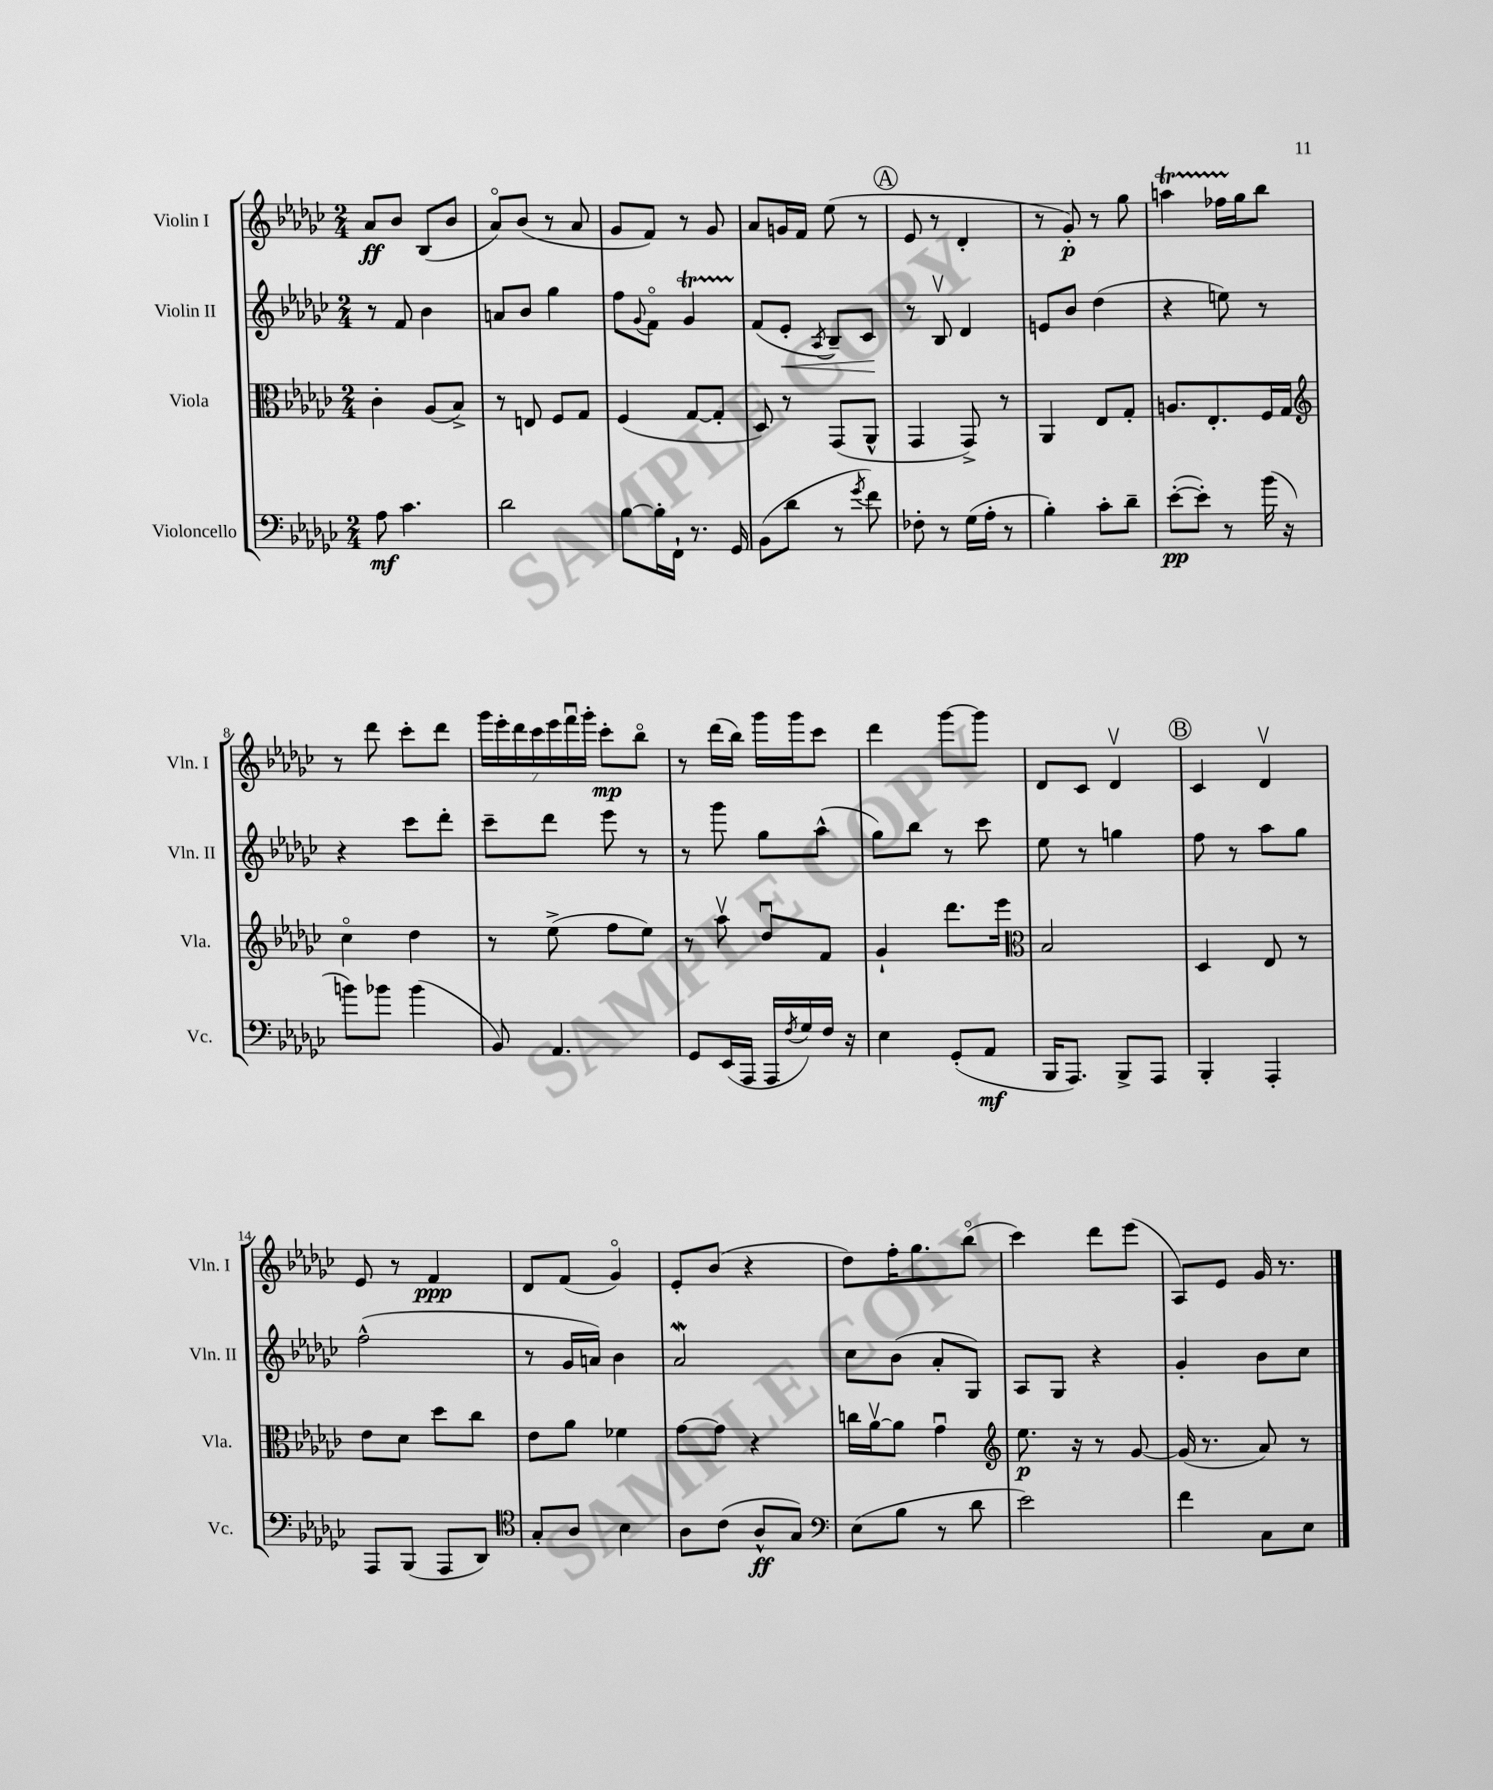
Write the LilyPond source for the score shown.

<<
\new StaffGroup <<
\new Staff = "s0" \with { instrumentName = "Violin I" shortInstrumentName = "Vln. I" } {
    \clef treble \key ges \major \numericTimeSignature \time 2/4
    aes'8\ff bes'8 bes8( bes'8 |
    aes'8\flageolet) bes'8( r8 aes'8 |
    ges'8 f'8) r8 ges'8 |
    aes'8 g'16 f'16 ees''8( r8 |
    \mark \markup { \circle "A" } ees'8 r8 des'4-. |
    r8 ges'8-.\p) r8 ges''8 |
    a''4\startTrillSpan fes''16 ges''16\stopTrillSpan bes''8 |
    r8 des'''8 ces'''8-. des'''8 |
    \tuplet 7/4 { ges'''16 ees'''16-. des'''16 ces'''16 ees'''16 f'''16\downbow ges'''16-. } ces'''8-.\mp bes''8\flageolet |
    r8 des'''16( bes''16) ges'''16 ges'''16 ces'''8 |
    des'''4 ges'''8~ ges'''8 |
    des'8 ces'8 des'4\upbow |
    \mark \markup { \circle "B" } ces'4 des'4\upbow |
    ees'8 r8 f'4\ppp |
    des'8 f'8( ges'4\flageolet) |
    ees'8-. bes'8( r4 |
    des''8) f''16-. ges''8. bes''8\flageolet( |
    ces'''4) des'''8 ees'''8( |
    aes8) ees'8 ges'16 r8. \bar "|." |
}
\new Staff = "s1" \with { instrumentName = "Violin II" shortInstrumentName = "Vln. II" } {
    \clef treble \key ges \major \numericTimeSignature \time 2/4
    r8 f'8 bes'4 |
    a'8 bes'8 ges''4 |
    f''8 \appoggiatura { ges'8 } f'8\flageolet ges'4\startTrillSpan |
    f'8\stopTrillSpan( ees'8-.\< \acciaccatura { aes8 } bes8--) ces'8\! |
    \mark \markup { \circle "A" } r8 bes8\upbow des'4 |
    e'8 bes'8 des''4( |
    r4 e''8) r8 |
    r4 ces'''8 des'''8-. |
    ces'''8-- des'''8 ees'''8 r8 |
    r8 ges'''8 ges''8 aes''8-^( |
    ges''8) bes''8 r8 ces'''8 |
    ees''8 r8 g''4 |
    \mark \markup { \circle "B" } f''8 r8 aes''8 ges''8 |
    f''2-^( |
    r8 ges'16 a'16) bes'4 |
    aes'2\mordent |
    ces''8 bes'8( aes'8-. ges8) |
    aes8 ges8 r4 |
    ges'4-. bes'8 ces''8 \bar "|." |
}
\new Staff = "s2" \with { instrumentName = "Viola" shortInstrumentName = "Vla." } {
    \clef alto \key ges \major \numericTimeSignature \time 2/4
    ces'4-. aes8( bes8->) |
    r8 e8 f8 ges8 |
    f4( ges8~ ges8-. |
    des8) r8 ges,8( aes,8-^ |
    \mark \markup { \circle "A" } ges,4 ges,8->) r8 |
    aes,4 ees8 ges8-. |
    a8. ees8.-. f16 ges16 |
    \clef treble ces''4\flageolet des''4 |
    r8 ees''8->( f''8 ees''8) |
    r8 aes''8\upbow des''8\downbow f'8 |
    ges'4-! des'''8. ees'''16 |
    \clef alto bes2 |
    \mark \markup { \circle "B" } des4 ees8 r8 |
    ees'8 des'8 des''8 ces''8 |
    ees'8 aes'8 fes'4 |
    ges'8~ ges'8 r4 |
    c''16 aes'16~\upbow aes'8 ges'4\downbow |
    \clef treble ees''8.\p r16 r8 ges'8~ |
    ges'16( r8. aes'8) r8 \bar "|." |
}
\new Staff = "s3" \with { instrumentName = "Violoncello" shortInstrumentName = "Vc." } {
    \clef bass \key ges \major \numericTimeSignature \time 2/4
    aes8\mf ces'4. |
    des'2 |
    bes8~ bes16-. f,16-! r8. ges,16 |
    bes,8( des'8 r8 \acciaccatura { ges'8 } f'8) |
    \mark \markup { \circle "A" } fes8-. r8 ges16( aes16-. r8 |
    bes4-.) ces'8-. des'8-- |
    ees'8~-.\pp( ees'8-.) r8 bes'16( r16 |
    b'8) bes'8 bes'4( |
    bes,8) aes,4. |
    ges,8 ees,16( aes,,16 aes,,16 \acciaccatura { f8 } ges16) f16 r16 |
    ees4 ges,8-.( aes,8\mf |
    bes,,16 aes,,8.) bes,,8-> aes,,8 |
    \mark \markup { \circle "B" } bes,,4-. aes,,4-. |
    aes,,8 bes,,8( aes,,8 des,8) |
    \clef tenor ges8-. aes8 bes4 |
    aes8 ces'8( aes8-^\ff ges8) |
    \clef bass ees8( bes8 r8 des'8 |
    ees'2) |
    f'4 ces8 ees8 \bar "|." |
}
>>
>>
